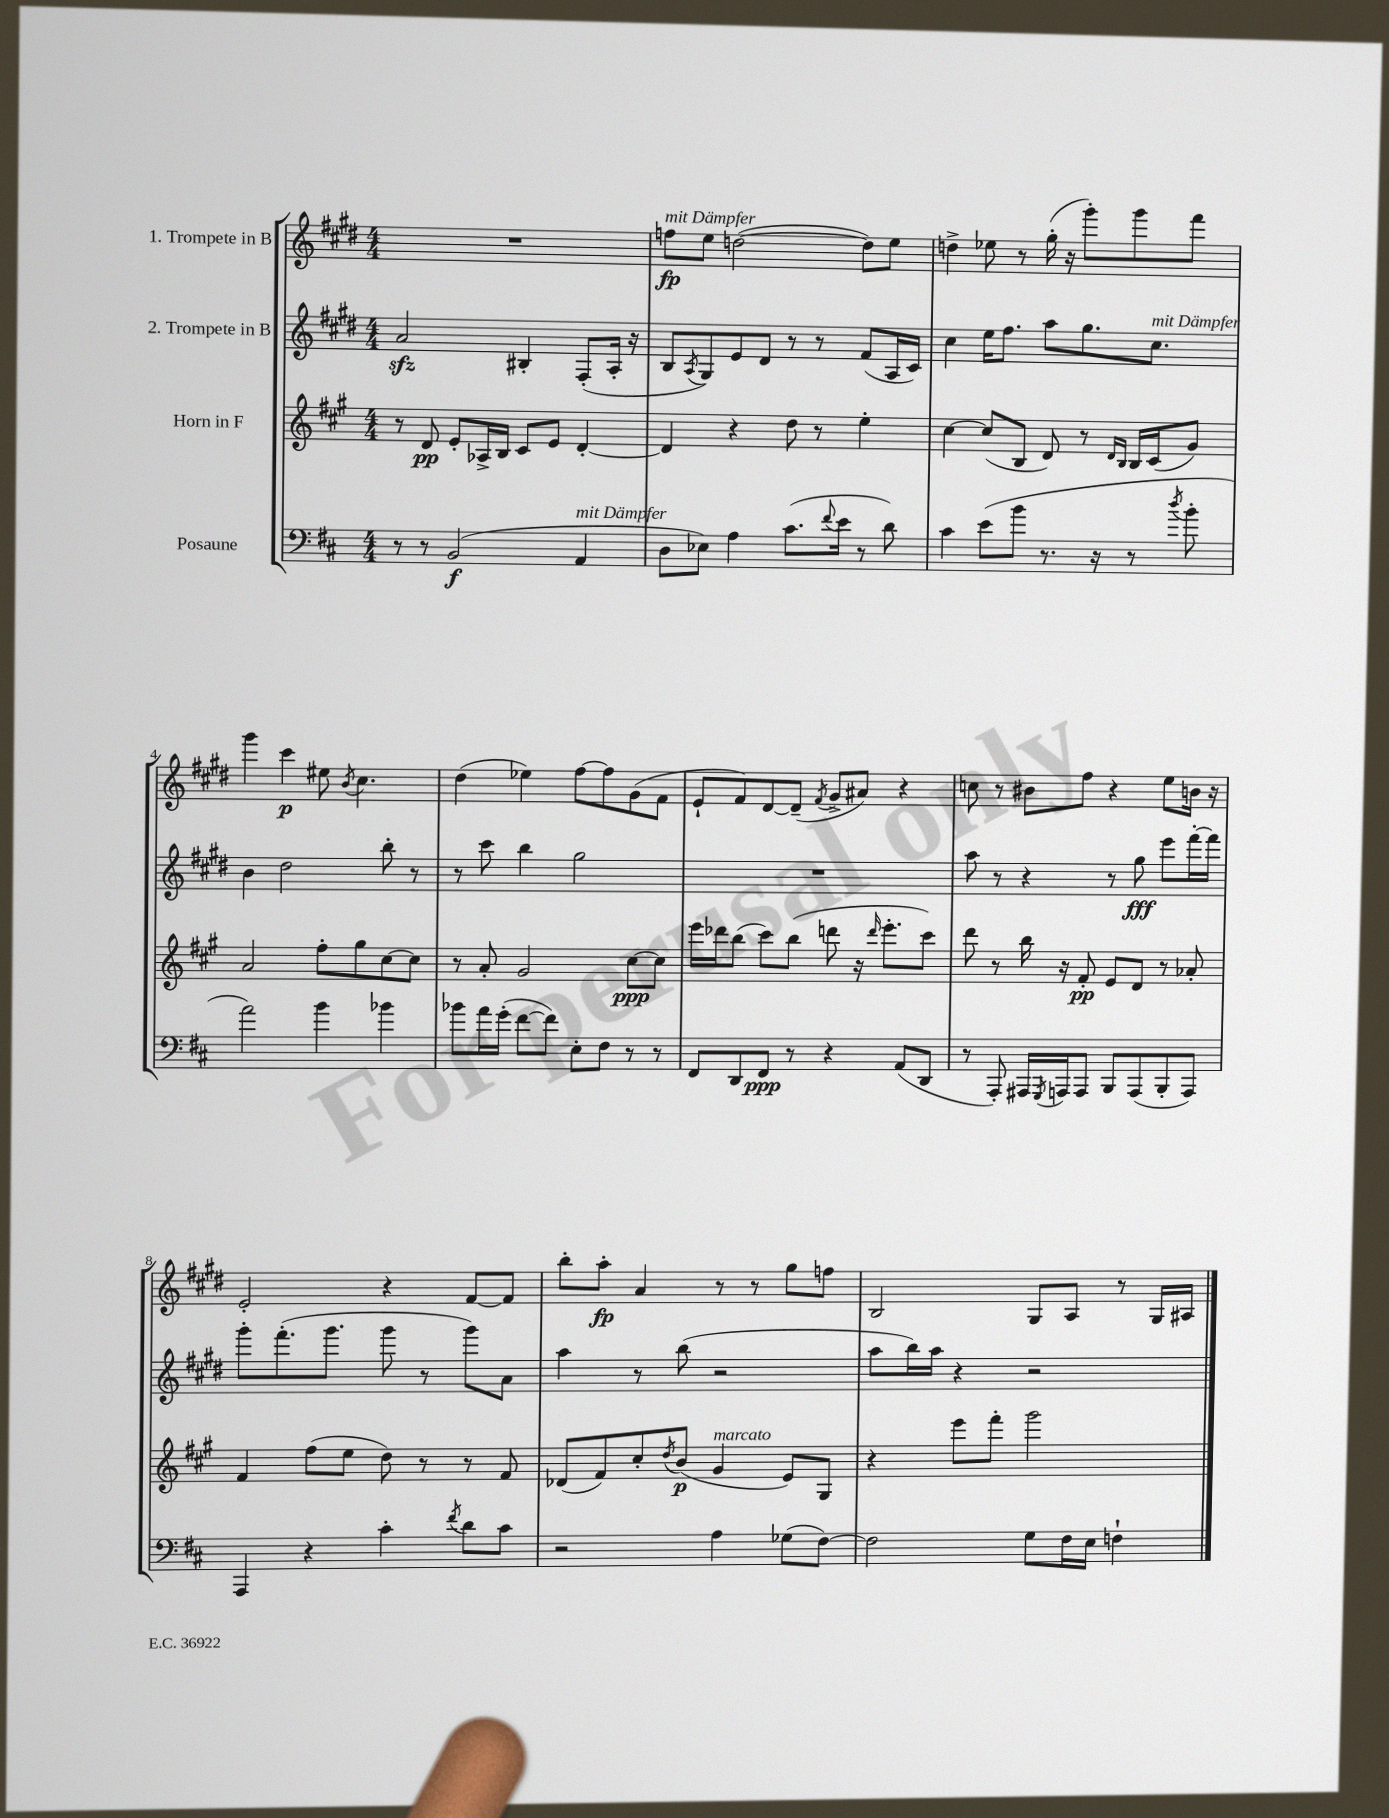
<<
\new StaffGroup <<
\new Staff = "s0" \with { instrumentName = "1. Trompete in B" } {
    \clef treble \key e \major \numericTimeSignature \time 4/4
    R1 |
    f''8\fp^\markup { \italic "mit Dämpfer" } e''8 d''2~( d''8) e''8 |
    d''4-> ees''8 r8 gis''16-.( r16 gis'''8-.) gis'''8 fis'''8 |
    gis'''4 cis'''4\p eis''8 \acciaccatura { b'8 } cis''4. |
    dis''4( ees''4) fis''8~ fis''8 gis'8( fis'8 |
    e'8-! fis'8) dis'8~ dis'8--( \acciaccatura { fis'8 } gis'8-> ais'8) r4 |
    c''8 r8 bis'8 fis''8 r4 e''8 b'16 r16 |
    e'2-. r4 fis'8~ fis'8 |
    b''8-. a''8-.\fp a'4 r8 r8 gis''8 f''8 |
    b2 gis8 a8 r8 gis16 ais16 \bar "|." |
}
\new Staff = "s1" \with { instrumentName = "2. Trompete in B" } {
    \clef treble \key e \major \numericTimeSignature \time 4/4
    a'2\sfz bis4-. fis8-.( a16-. r16 |
    b8 \acciaccatura { a8 } gis8) e'8 dis'8 r8 r8 fis'8( a16 cis'16) |
    cis''4 e''16 fis''8. a''8 gis''8. cis''8.^\markup { \italic "mit Dämpfer" } |
    b'4 dis''2 b''8-. r8 |
    r8 cis'''8 b''4 gis''2 |
    R1 |
    a''8 r8 r4 r8 gis''8\fff e'''8 fis'''16~-. fis'''16 |
    gis'''8-. fis'''8.-.( gis'''8. gis'''8 r8 gis'''8) a'8 |
    a''4 r8 b''8( r2 |
    a''8 b''16) a''16 r4 r2 \bar "|." |
}
\new Staff = "s2" \with { instrumentName = "Horn in F" } {
    \clef treble \key a \major \numericTimeSignature \time 4/4
    r8 d'8\pp e'8-. aes16-> b16 cis'8 e'8 d'4~-. |
    d'4 r4 d''8 r8 e''4-. |
    cis''4~ cis''8( b8 d'8) r8 \grace { d'16 b16 } b16 cis'16( gis'8) |
    a'2 fis''8-. gis''8 cis''8~ cis''8 |
    r8 a'8-. gis'2 cis''8~\ppp cis''8 |
    e'''16 des'''16 b''8( cis'''8) b''8( d'''8 r16 \grace { d'''16 } e'''8.-. cis'''8) |
    d'''8 r8 b''16 r16 fis'8-.\pp e'8 d'8 r8 aes'8-. |
    fis'4 fis''8( e''8 d''8) r8 r8 fis'8 |
    des'8( fis'8) cis''8-. \acciaccatura { d''8 } b'8\p( gis'4^\markup { \italic "marcato" } e'8) gis8 |
    r4 e'''8 fis'''8-. gis'''2 \bar "|." |
}
\new Staff = "s3" \with { instrumentName = "Posaune" } {
    \clef bass \key d \major \numericTimeSignature \time 4/4
    r8 r8 b,2\f( a,4^\markup { \italic "mit Dämpfer" } |
    d8 ees8) a4 cis'8.( \appoggiatura { fis'8 } e'16 r8 d'8) |
    cis'4 e'8( b'8 r8. r16 r8 \acciaccatura { d''8 } b'8-. |
    a'2) b'4 bes'4 |
    bes'8 a'16 g'16-.( fis'8~ fis'8) e8-. fis8 r8 r8 |
    fis,8 d,8 fis,8\ppp r8 r4 a,8( d,8 |
    r8 a,,8-.) ais,,16 \acciaccatura { g,,8 } a,,16 a,,8 b,,8 a,,8( b,,8-. a,,8) |
    a,,4 r4 cis'4-. \acciaccatura { fis'8 } d'8 cis'8 |
    r2 a4 ges8( fis8~) |
    fis2 g8 fis16 e16 f4-! \bar "|." |
}
>>
>>
